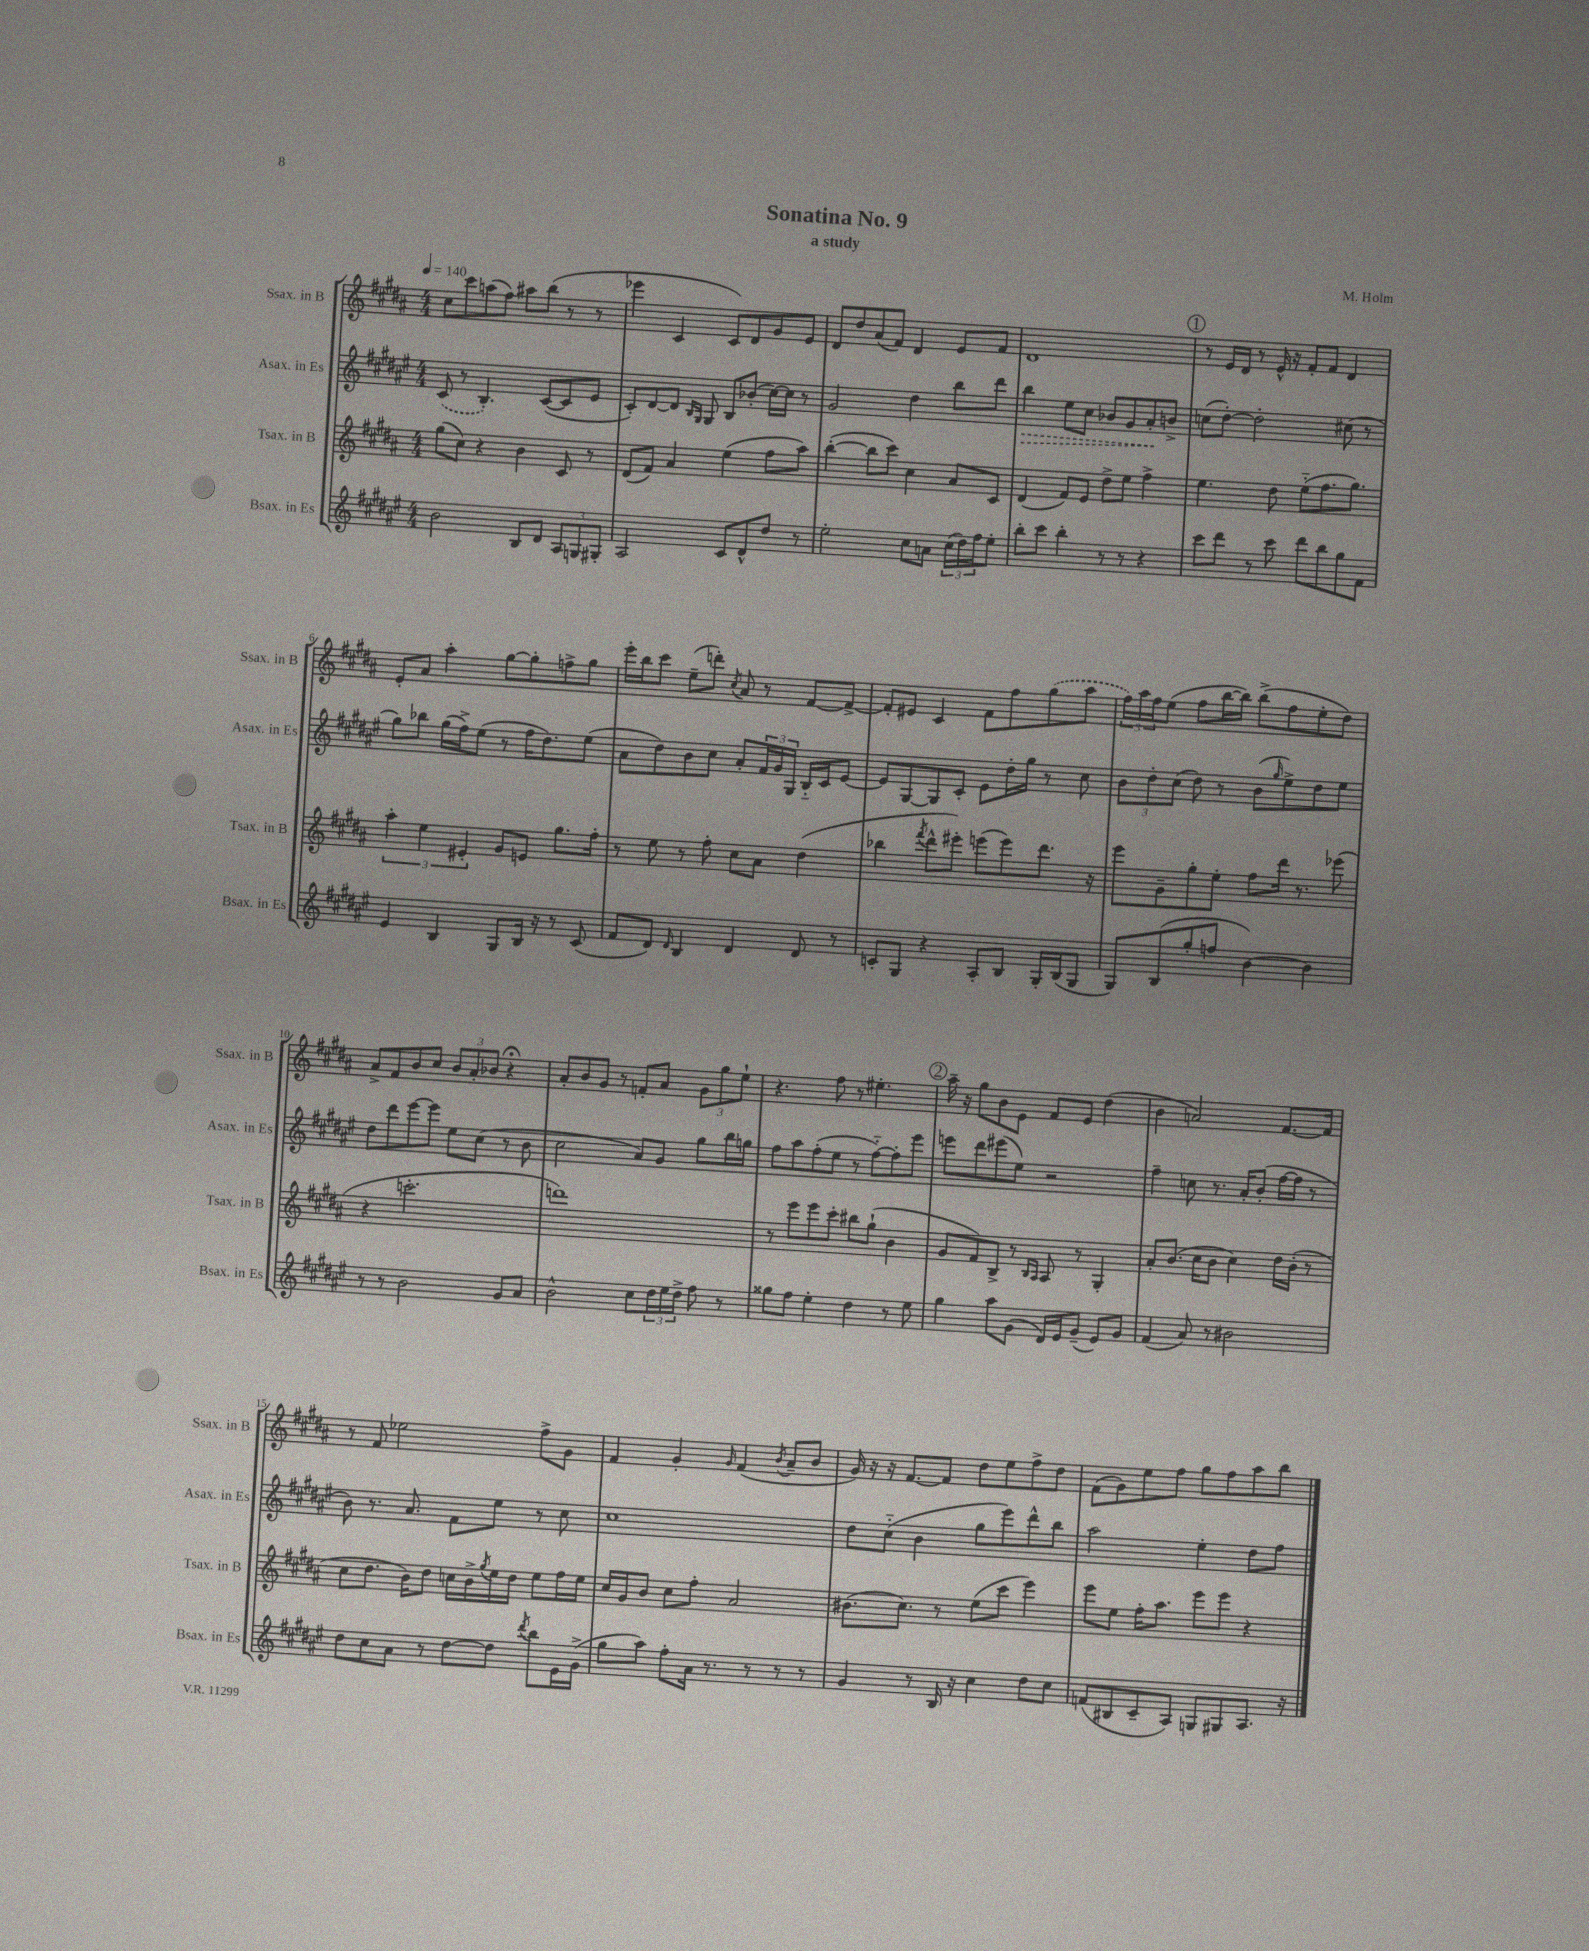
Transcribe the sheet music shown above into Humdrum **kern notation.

**kern	**kern	**kern	**kern
*staff4	*staff3	*staff2	*staff1
*clefG2	*clefG2	*clefG2	*clefG2
*k[f#c#g#d#a#e#]	*k[f#c#g#d#a#]	*k[f#c#g#d#a#e#]	*k[f#c#g#d#a#]
*M4/4	*M4/4	*M4/4	*M4/4
*MM140	*MM140	*MM140	*MM140
2b	(8gg#	(8c#	8cc#
.	8cc#)	8r	8ccc#
.	4r	4.B')	(8aa
.	.	.	8ff#)
8B	4b	.	8aa#
8d#	.	([8c#	(8bb
12A#	8c#	8c#]	8r
12G	.	.	.
.	8r	8e#	8r
12G#'	.	.	.
=	=	=	=
2A#	(8d#	8c#')	4eee-
.	8f#)	[8d#	.
.	4a#	8d#]	4c#
.	.	16qqB	.
.	.	16qqG#	.
.	.	8G#	.
8c#	(4ee	8B	8c#)
8d#^^	.	(8b-'	8d#
8dd#	8ff#	[16cc#)	8g#
.	.	16cc#]	.
8r	8aa#)	8r	8e
=	=	=	=
2ee#'	([4bb'	2g#	8d#
.	.	.	8dd#
.	8bb]	.	(8a#
.	8ccc#)	.	8f#)
8cc#	4cc#	4dd#	4d#
8a	.	.	.
(24cc#	8a#	8bb	8e
24dd#)	.	.	.
24ff#	.	.	.
8ee#'	8c#	8ddd#	8f#
=	=	=	=
8bb'	(4d#	4bb	1d#
8ccc#	.	.	.
4bb'	8f#)	8ee#	.
.	8e	8cc#	.
8r	8dd#^	8b-	.
8r	8ee	8g#	.
4r	4ff#^	8a#'	.
.	.	8b^	.
=	=	=	=
8ccc#	4.ee	(8cc	8r
8ddd#	.	[8dd#')	16e
.	.	.	16d#
8r	.	2dd#']	8r
8ccc#	8dd#	.	16e^^
.	.	.	16r
8ddd#	(8ee'~	.	8f#'
8bb	8.ff#	.	8f#
8gg#	.	(8cc#	4d#
.	8.gg#)	.	.
8f#	.	8r	.
=	=	=	=
4e#	6aa#'	8gg#)	8e'
.	.	8bb-	8a#
.	6ee	.	.
4B	.	(16gg#	4aa#'
.	.	16ff#^)	.
.	6e#'	.	.
.	.	(8ee#	.
8G#	8g#	8r	[8gg#
16B	8e	16ff#	8gg#']
16r	.	8.dd#)	.
8r	8.gg#	.	8ff^
(8c#	.	(8ee#	8gg#
.	16ff#'	.	.
=	=	=	=
8f#	8r	8a#	16eee'
.	.	.	16bb
8d#)	8ee	8dd#)	8ccc#
16qqd#	.	.	.
4B	8r	8b	(8ee~
.	8ff#'	8cc#	8ddd')
.	.	.	8qcc#
4d#	8cc#	8a#'	8a#
.	8a#	24f#	8r
.	.	24g#	.
.	.	24G#	.
8d#	(4dd#	16B'~	[8f#
.	.	16c#	.
8r	.	[8e#	8f#^_
=	=	=	=
8c'	4bb-	8e#]	8f#']
8G#	.	[8G#	8e#
.	8qfff#	.	.
4r	8ddd#^^	8G#]	4c#
.	8eee#')	8c#'	.
8A#'	(8eee	8e#	8f#
8B	8eee)	16dd#'	8ff#
.	.	16gg#	.
16G#'	8.ddd#	8r	(8gg#
(16B	.	.	.
8G#	.	8cc#	8aa#
.	16r	.	.
=	=	=	=
8G#)	8eee	12b	24ff#)
.	.	.	24aa#
.	.	12dd#'	24ff#
(8B	8g#~	.	(8ee
.	.	(12cc#	.
8gg#'	8gg#'	8dd#)	8ff#
8ff	8ee'	8r	[16bb
.	.	.	16bb])
[4b)	8ff#	(8b	(8bb^
.	.	16qqgg#	.
.	16ddd#	8ee#^)	8ff#
.	8.r	.	.
4b]	.	8dd#	8ee'
.	(8eee-	8ee#	8dd#)
=	=	=	=
8r	4r	8dd#	8a#^
8r	.	8ddd#	8f#
2b	2.ccc'	[8eee#	8b
.	.	8eee#]	8cc#
.	.	8ee#	12b
.	.	.	12a#'
.	.	(8cc#	.
.	.	.	12b-
8g#	.	8r	4r;
8a#	.	8b	.
=	=	=	=
2b^^	1ddd)	2cc#	8a#'
.	.	.	8b
.	.	.	8g#
.	.	.	8r
8cc#	.	8a#)	8f'
24dd#	.	8g#	8a#
24ee#	.	.	.
24dd#^	.	.	.
8ff#	.	8gg#	12g#
.	.	.	12gg#
8r	.	16bb	.
.	.	.	12ee`
.	.	16gg	.
=	=	=	=
8gg##	8r	8ff#	4.r
8ff#	8eee	8aa#	.
4ee#'	8eee	(8ff#'	.
.	8ccc#'	8ee#	8ff#
4dd#	8bb#	8r	8r
.	(8gg#`	[8ff#'~)	4.ee#'
8r	4b	8ff#']	.
8ee#	.	8eee#	.
=	=	=	=
4gg#	8g#	8eee	16aa#~
.	.	.	16r
.	8f#)	8ddd#	8gg#
8aa#	8B^	(8eee#	8b
(8g#	8r	8ee#)	8e
.	16qqB	.	.
.	16qqA#	.	.
16d#)	8A#	2r	8f#
16e#	.	.	.
(8g#~	8r	.	8e
8e#)	4G#'	.	(4dd#
8g#	.	.	.
=	=	=	=
(4f#	8a#'	4ff#~	4b
.	(8.b	.	.
8a#)	.	8cc	2a)
.	16cc#	.	.
8r	8b	8.r	.
2b#	4cc#)	.	.
.	.	16a#'	.
.	.	(8b'	.
.	16dd#	[16ff#	[8.f#
.	(16b'	16ff#]	.
.	8r	8r	.
.	.	.	16f#]
=	=	=	=
8dd#	8cc#	8b)	8r
8cc#	8.dd#	8.r	8f#
8a#	.	.	2ee-
.	16b)	8.a#	.
8r	8dd#	.	.
[8dd#	16cc	8f#	.
.	16b^	.	.
.	8qgg#	.	.
8dd#]	16ee	8ee#	.
.	16dd#	.	.
8qddd#	.	.	.
8bb	8ee	8r	8ff#^
16e#	16ff#	8cc#	8g#
(16g#^	16ee	.	.
=	=	=	=
8gg#	16cc#	1cc#	4f#
.	16g#	.	.
8aa#)	8b	.	.
8ff#'	8cc#	.	4g#'
16a#	8ff#'	.	.
8.r	.	.	.
.	.	.	16qqg#
.	2a#	.	(4f#
8r	.	.	.
.	.	.	8qb
8r	.	.	8a#~
8r	.	.	8b
=	=	=	=
4g#	(8.b#	8dd#	16g#)
.	.	.	16r
.	.	(8cc#'~	16r
.	8.cc#)	.	[8.f#
8r	.	4b	.
16B	8r	.	8f#]
16r	.	.	.
4cc#	(8ee	8gg#	8dd#
.	8ccc#	8eee#)	8ee
8dd#	4eee)	8ddd#^^	8ff#^
8cc#	.	8bb	8dd#
=	=	=	=
(8f	8eee	2aa#	(8f#
8B#	8ee	.	8g#)
8c#~	16ff#'	.	8ee
.	8.aa#	.	.
8A#)	.	.	8ff#
8G	8eee	4ee#'	8gg#
8G#	8eee	.	8ff#
8.A#	4r	8dd#	8aa#
.	.	8ff#	8bb
16r	.	.	.
==	==	==	==
*-	*-	*-	*-
